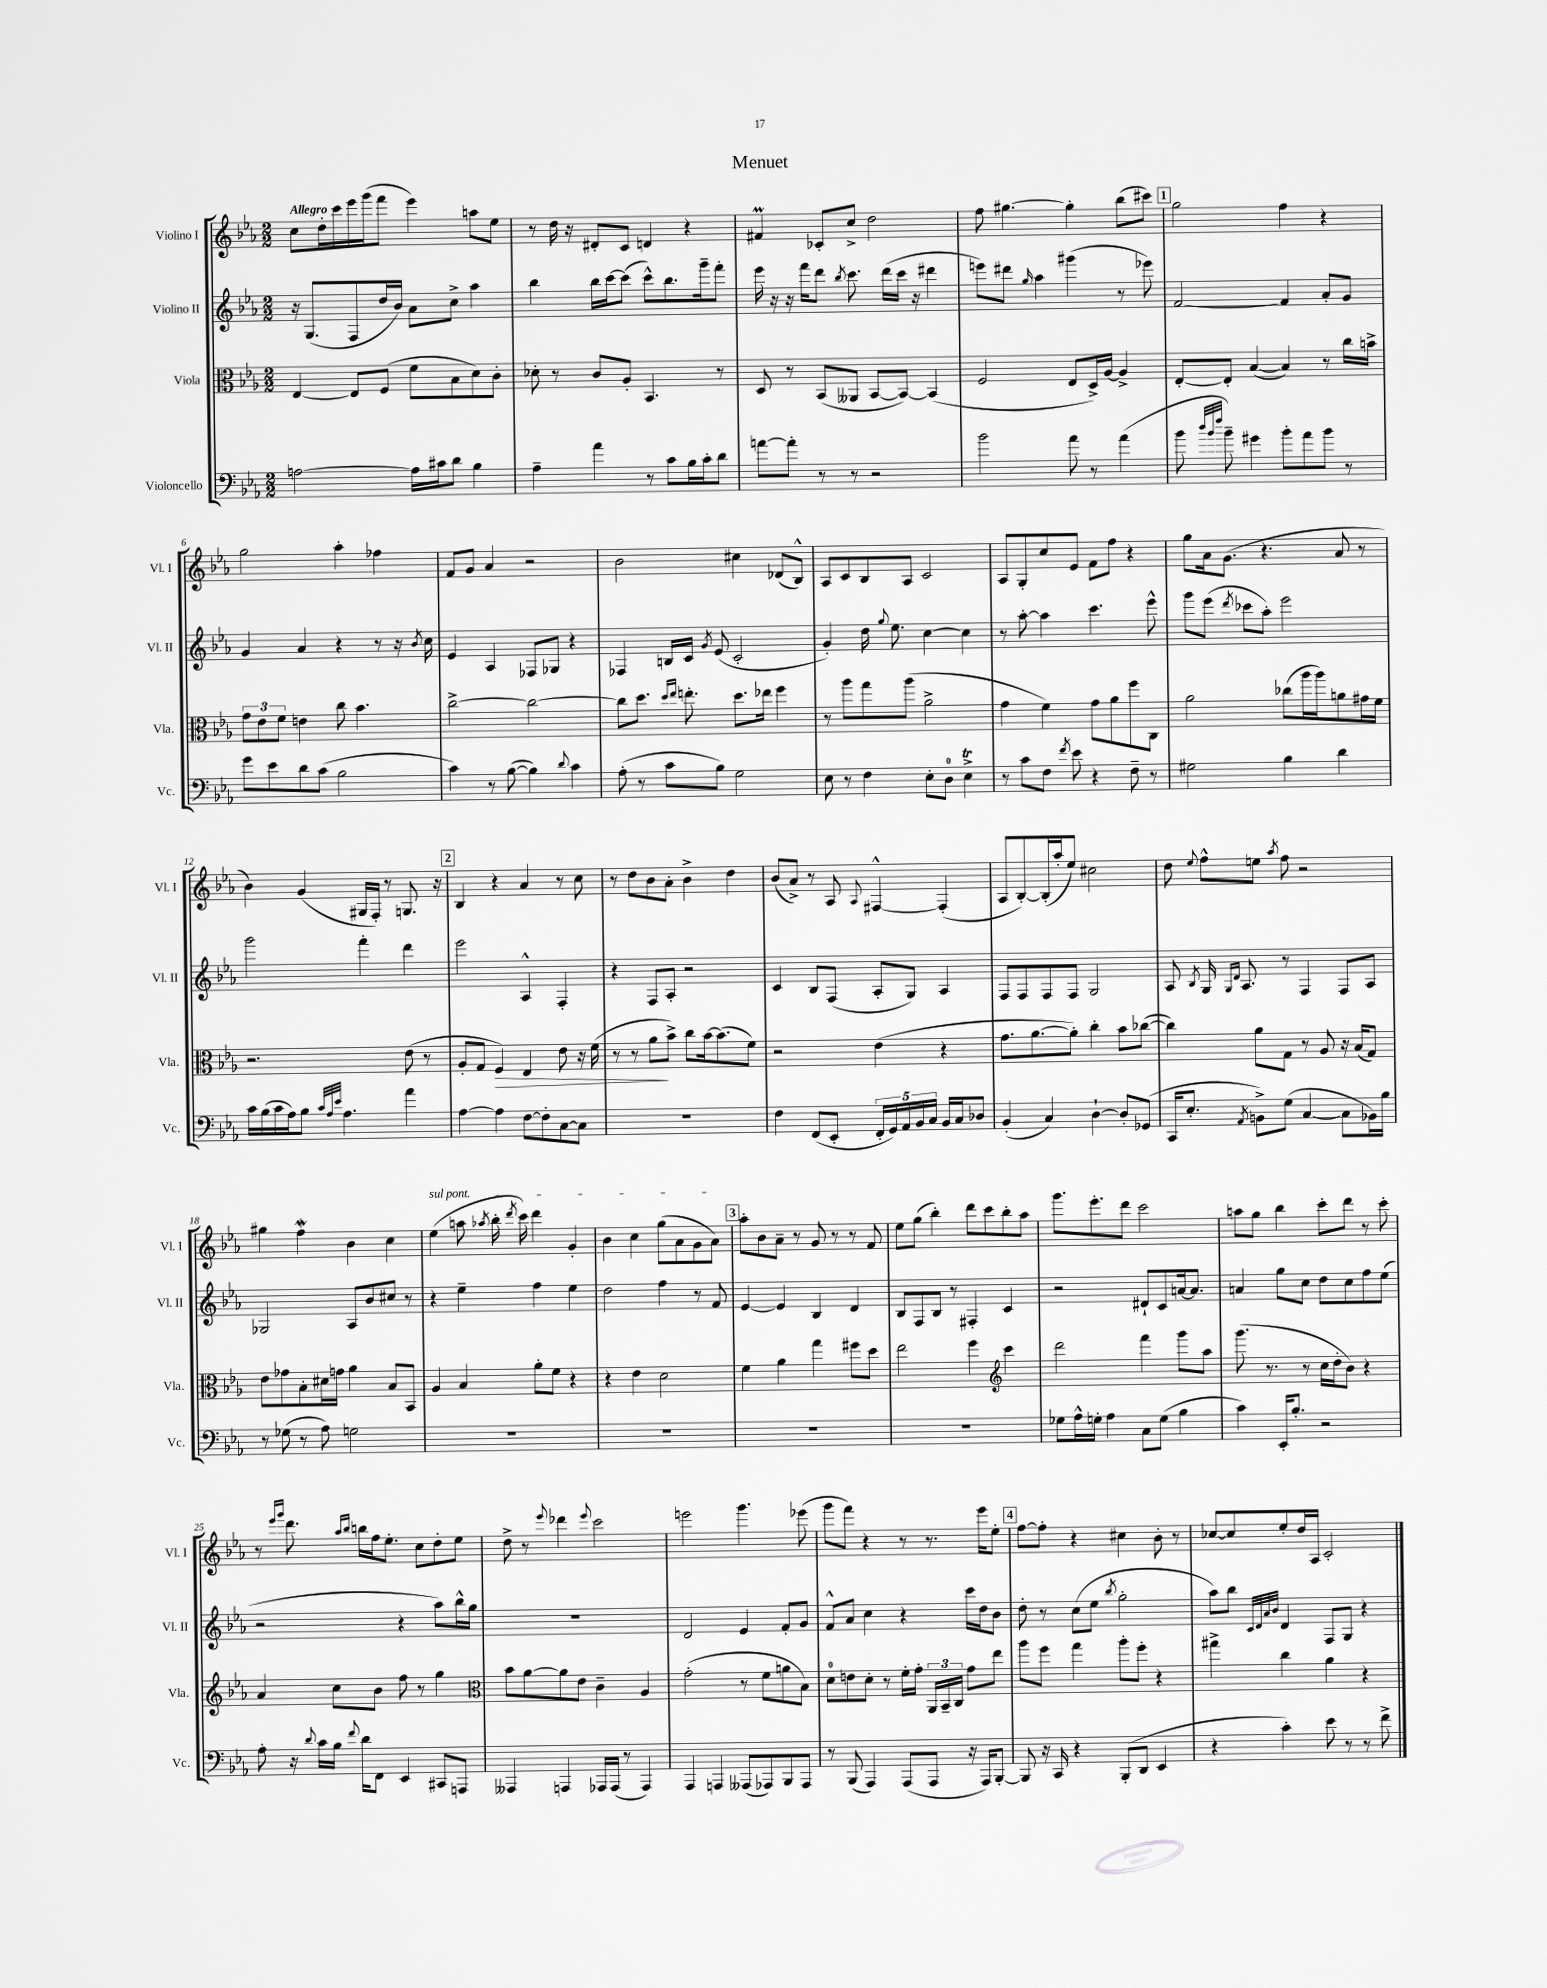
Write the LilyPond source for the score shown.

\header { title = "Menuet" }
<<
\new StaffGroup <<
\new Staff = "s0" \with { instrumentName = "Violino I" shortInstrumentName = "Vl. I" } {
    \clef treble \key ees \major \numericTimeSignature \time 2/2 \tempo "Allegro"
    \autoBeamOff c''8[ d''16-. c'''16 ees'''16 g'''16( f'''8] ees'''4) a''8[ ees''8] |
    r8 d''16 r16 dis'8[-. c'8] d'4 r4 |
    fis'4\prall ces'8[-. c''8]-> d''2 |
    f''8 gis''4.~ gis''4-. bes''8[( cis'''8]) |
    \mark \markup { \box "1" } g''2 f''4 r4 |
    g''2 aes''4-. fes''4 |
    f'8[ g'8] aes'4 r2 |
    bes'2 cis''4 des'8[( bes8]-^) |
    aes8[ c'8 bes8 aes8] c'2 |
    aes8[ g8-. c''8 ees'8] f'8[ f''8] r4 |
    g''8[ aes'16 g'8.]( r4. aes'8 r8 |
    bes'4) g'4( gis16[ f16]-.) r8 g8. r16 |
    \mark \markup { \box "2" } bes4 r4 aes'4 r8 c''8 |
    r8 d''8[ bes'8 aes'8]-. bes'4-> d''4 |
    bes'8[( aes'8]->) r8 aes8 \appoggiatura { aes8 } fis4~-^ fis4-.( |
    aes8[ bes8~-.) bes16-.( aes''16-. ees''8]) cis''2 |
    d''8 \appoggiatura { ees''8 } f''8[-^ e''8] \acciaccatura { aes''8 } f''8 r2 |
    gis''4 f''4\mordent bes'4 c''4 |
    \once \override TextSpanner.bound-details.left.text = \markup { \italic "sul pont." } ees''4\startTextSpan( a''8 \acciaccatura { aes''8 } bes''16-. \acciaccatura { d'''8 } c'''16) d'''4 g'4-. |
    bes'4 c''4 g''8[( aes'8 g'8 aes'8]\stopTextSpan) |
    \mark \markup { \box "3" } aes''8[-. bes'8 aes'8]-- r8 g'8 r8 r8 f'8 |
    ees''8[ g''8]( bes''4-.) d'''8[ c'''8 bes''8-. aes''8] |
    g'''8.[ ees'''8.-. d'''8] c'''2 |
    a''8[ g''8] bes''4 c'''8[-. d'''8] r8 c'''8-. |
    r8 \grace { ees'''16[ g'''16] } d'''8. \grace { aes''16[ bes''16] } b''16[ f''16 ees''8.]-. c''8[ d''8-. ees''8] |
    d''8-> r8 \appoggiatura { ees'''8 } des'''4 \appoggiatura { ees'''8 } c'''2 |
    e'''2 g'''4. ees'''8( |
    g'''8[ f'''8]) r4 r8 r8. ees'''16[ ees''8]-. |
    \mark \markup { \box "4" } f''8[~ f''8]-. r4 cis''4 bes'8-. r8 |
    ces''8[~ ces''8 ees''8-. d''16 aes16] c'2-. \bar "|." |
}
\new Staff = "s1" \with { instrumentName = "Violino II" shortInstrumentName = "Vl. II" } {
    \clef treble \key ees \major \numericTimeSignature \time 2/2
    \autoBeamOff r16 g8.[( f8 d''16 bes'16]) aes'8[ c''8]-> aes''4 |
    bes''4 bes''16[ c'''16~ c'''8]( c'''8[-^) bes''8. g'''16-- f'''8]-. |
    ees'''16 r16 r16 f'''16[ d'''8] \acciaccatura { bes''8 } c'''8. d'''16[( c'''16] r16 dis'''4 |
    e'''8[) dis'''8] \grace { g''16 } aes''4 gis'''4( r8 ees'''8) |
    \mark \markup { \box "1" } f'2~ f'4 aes'8[-. g'8] |
    g'4 aes'4 r4 r8 r16 \acciaccatura { bes'8 } c''16 |
    ees'4 aes4 fes8[ ges8] r4 |
    fes4 b16[ c'16] \acciaccatura { g'8 } ees'8( c'2-. |
    g'4-.) d''16 \appoggiatura { g''8 } ees''8. c''4~ c''4 |
    r8 aes''8~-. aes''4 c'''4. ees'''8-^ |
    g'''8[ ees'''8]( \acciaccatura { d'''8 } ces'''8[ aes''8]-.) ees'''2 |
    g'''2 f'''4-. d'''4 |
    \mark \markup { \box "2" } ees'''2 aes4-^ f4-. |
    r4 f8[ aes8]-. r2 |
    c'4 bes8[ f8]( aes8[-. g8]) aes4 |
    f8[ f8 f8 f8] g2 |
    aes8 \acciaccatura { bes8 } g16 \grace { g16[ d'16] } aes8. r8 f4 f8[ aes8] |
    ges2 aes8[ bes'8 cis''8] r8 |
    r4 ees''4-- f''4 ees''4 |
    d''2 f''4 r8 f'8 |
    \mark \markup { \box "3" } ees'4~ ees'4 bes4 d'4 |
    bes8[ f8 bes8] r8 fis4-. c'4 |
    r2 dis'8[-! c'8 a'16~ a'8.] |
    a'4 g''8[ c''8] d''8[ c''8 f''8 ees''8]( |
    r2 r4 aes''8[) bes''16-^ g''16] |
    R1 |
    d'2 ees'4 f'8[-. g'8] |
    f'8[-^ aes'8] c''4 r4 c'''16[ d''16 bes'8] |
    \mark \markup { \box "4" } d''8-. r8 c''8[( ees''8] \acciaccatura { bes''8 } g''2-. |
    aes''8[) bes''8] \grace { c'32[ d'32 aes'32 bes'32] } d'4 f8[ g8] r4 \bar "|." |
}
\new Staff = "s2" \with { instrumentName = "Viola" shortInstrumentName = "Vla." } {
    \clef alto \key ees \major \numericTimeSignature \time 2/2
    \autoBeamOff ees4~ ees8[ f8]( f'8[ bes8 d'8) c'8]-. |
    des'8-. r8 c'8[ aes8]-. bes,4. r8 |
    d8 r8 bes,8[( aeses,8] bes,8[~ bes,8]~) bes,4( |
    f2 ees8[ d16->) aes16]~ aes4-> |
    \mark \markup { \box "1" } ees8[~-. ees8]-. bes4~( bes4) r8 c''16[ b'16]-> |
    \tuplet 3/2 { g'8[ ees'8 f'8] } e'4 c''8 bes'4. |
    c''2~-> c''2~ |
    c''8[ d''8.] \grace { d''16[ ees''16] } e''8.-. d''8.[ ees''16] f''4 |
    r8 aes''8[ g''8 aes''8]( aes'2-> |
    g'4 f'4) g'8[ aes'8 f''8 c8] |
    aes'2 ces''8[( aes''16 aes''16) a'8 gis'16 f'16] |
    r2. ees'8( r8 |
    \mark \markup { \box "2" } aes8[-. g8] f4\>) ees4 ees'8 r16 f'16( |
    r8 r8 aes'8[\! bes'8]->) c''8[ bes'16~ bes'8.( f'8]) |
    r2 ees'4( r4 |
    g'8.[ aes'8.~ aes'8]-.) c''4-. bes'8[ ces''8]~( |
    ces''4) aes'8[ g8] r8 aes8 r16 bes16[( g8]) |
    ees'8[ ges'8 bes8-. dis'16 g'16] aes'4 bes8[ bes,8] |
    aes4 bes4 aes'8[-. f'8] r4 |
    r4 ees'4 d'2 |
    \mark \markup { \box "3" } f'4 aes'4 g''4 fis''8[ d''8] |
    ees''2 f''4 \clef treble c'''4 |
    d'''2 f'''4 g'''8[ aes''8] |
    g'''8.( r8. r8 c''16[ d''16-. bes'8]) r4 |
    aes'4 c''8[ bes'8] f''8 r8 g''4 |
    \clef alto bes'8[ aes'8~ aes'8 ees'8] c'4-- aes4 |
    g'2-.( r8 f'8[ a'8 bes8]) |
    d'8[-0 e'8 d'8]-. r8 f'16[-. g'16]-. \tuplet 3/2 { aes,16[ bes,16-- c16] } g'8[ ees''8] |
    \mark \markup { \box "4" } aes''8[ f''8] g''4 aes''8[-. f''8]-. r4 |
    gis''4-> c''4 aes'4 r4 \bar "|." |
}
\new Staff = "s3" \with { instrumentName = "Violoncello" shortInstrumentName = "Vc." } {
    \clef bass \key ees \major \numericTimeSignature \time 2/2
    \autoBeamOff a2~ a16[ cis'16 d'8] bes4 |
    aes4-- aes'4 r8 c'8[ bes16 c'16-. d'8] |
    a'8[~ a'8]-. r8 r8 r2 |
    bes'2 aes'8 r8 aes'4( |
    \mark \markup { \box "1" } bes'8 \grace { d''32[ bes'32 f''32] } bes'8--) gis'4 bes'8[-. aes'8 bes'8] r8 |
    g'8[ ees'8 d'8 c'8]( bes2 |
    c'4) r8 bes8~( bes4) \appoggiatura { d'8 } c'4 |
    aes8-.( r8 c'8[ bes8]) g2 |
    ees8 r8 f4 ees8[-. d8]-0 ees4->\trill |
    r8 c'8[ f8] \acciaccatura { f'8 } ees'8 r4 f8-- r8 |
    gis2 bes4 d'4 |
    c'16[ bes16( c'16 aes16) bes8] \grace { c'32[ aes32 ees'32] } aes4. aes'4 |
    \mark \markup { \box "2" } aes4~ aes4 f8[~ f8-. c8~ c8] |
    R1 |
    f4 f,8[( ees,8]-. \tuplet 5/4 { f,16[-. g,16) aes,16 bes,16 c16] } bes,16[ c16 des8] |
    bes,4-.( c4) d4~-! d8[-. ges,8]( |
    c,16[ ees8.]-. \acciaccatura { aes,8 } b,8[->) g8]( c4~ c8[ bes,16) bes16] |
    r8 ges8( r8 aes8) g2 |
    R1 |
    R1 |
    \mark \markup { \box "3" } R1 |
    R1 |
    ges8[ aes16-^ g16]-. aes4 c8[ g8]( bes4 |
    c'4) ees,16[-. bes8.]-. r2 |
    aes8-. r16 \appoggiatura { d'8 } c'16[ bes16] \appoggiatura { f'8 } d'16[ f,8] ees,4 cis,8[ a,,8] |
    aeses,,4 a,,4 aes,,16[ aes,,16]( r8 aes,,4) |
    aes,,4 a,,4 aeses,,8[( aes,,8) bes,,8 aes,,8] |
    r8 bes,,8( aes,,4) aes,,8[( aes,,8] r16 aes,,16[) bes,,8]~-. |
    \mark \markup { \box "4" } bes,,8 r16 c,16 r4 bes,,8[-.( d,8] ees,4 |
    r4 c'4-.) ees'8 r8 r8 f'8-> \bar "|." |
}
>>
>>
